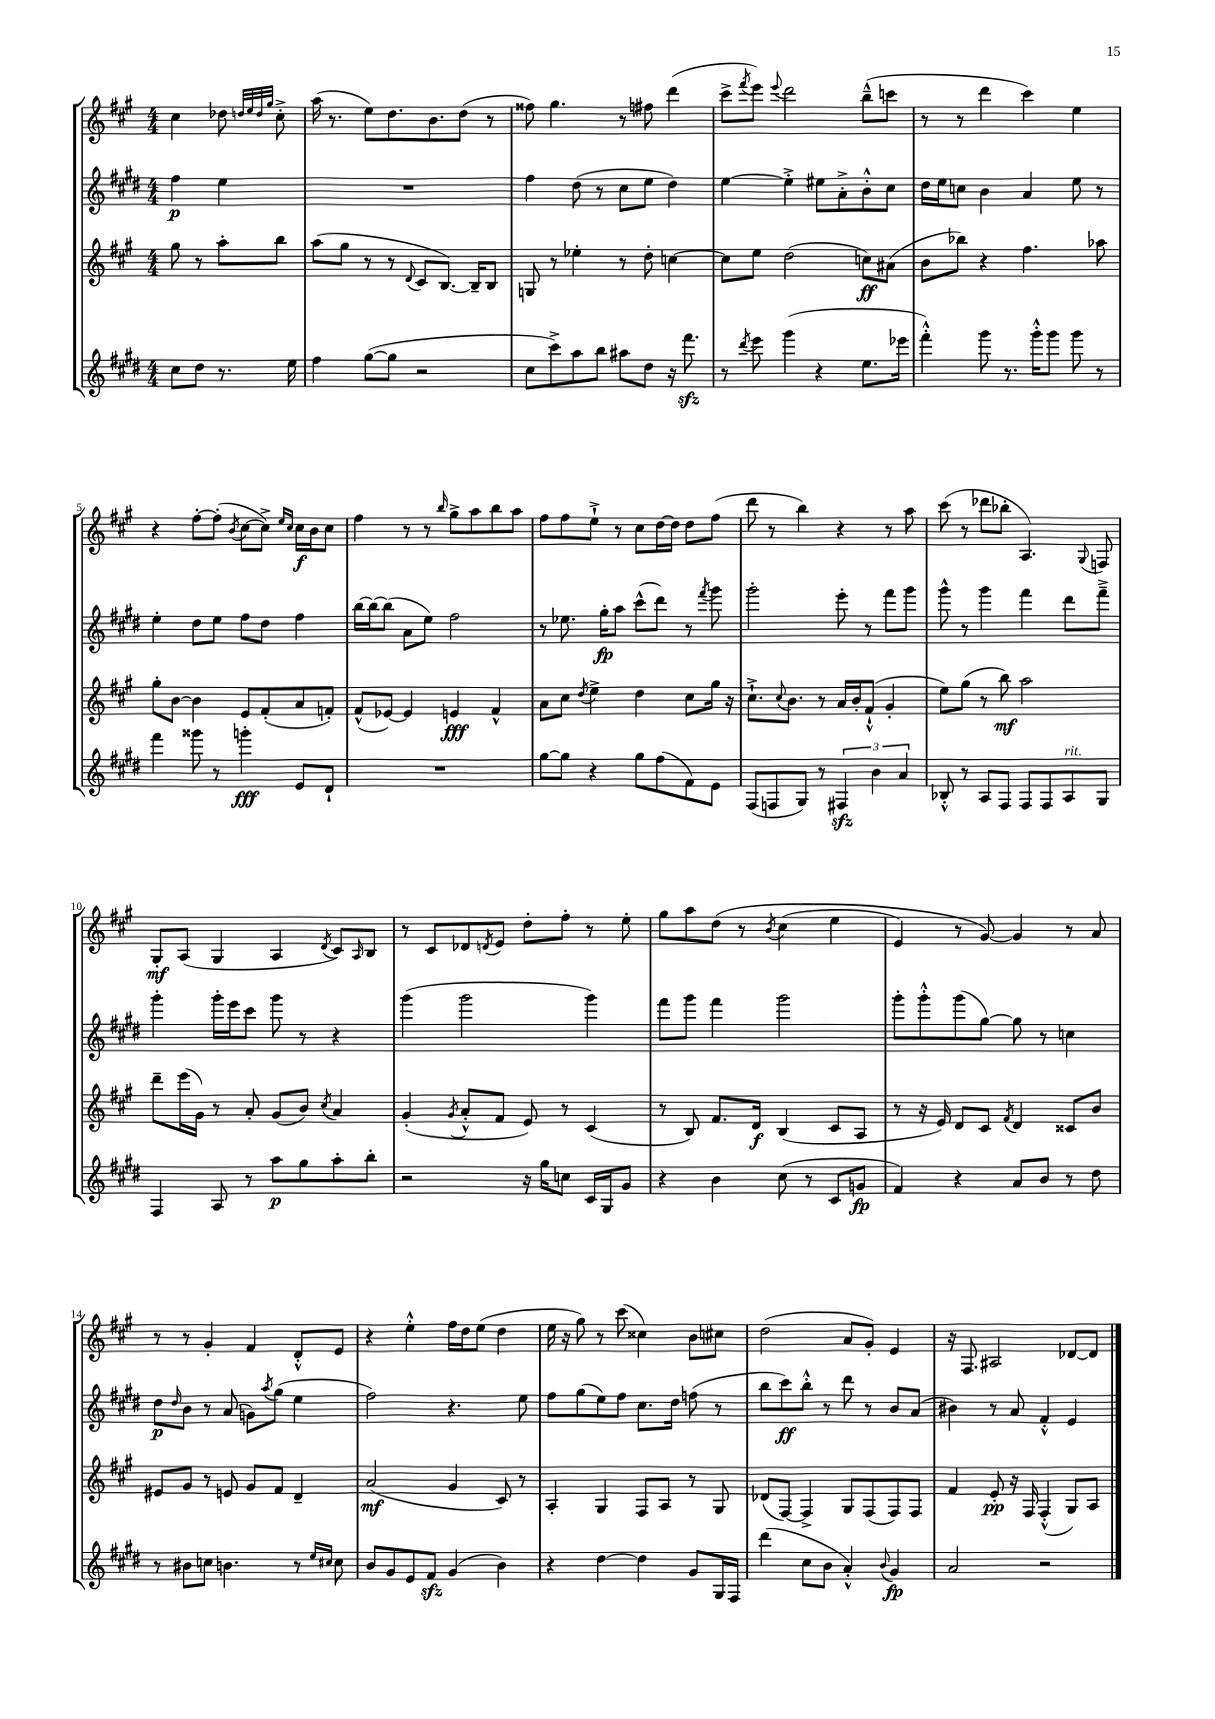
<<
\new StaffGroup <<
\new Staff = "s0" {
    \clef treble \key a \major \numericTimeSignature \time 4/4 \partial 2
    cis''4 des''8 \grace { d''32 e''32 d''32 gis''32 } cis''8-.-> |
    a''16( r8. e''8) d''8. b'8. d''8( r8 |
    fisis''8) gis''4. r8 fis''8 d'''4( |
    cis'''8-> \acciaccatura { fis'''8 } e'''8) \appoggiatura { e'''8 } d'''2 b''8---^( c'''8 |
    r8 r8 d'''4 cis'''4) e''4 |
    r4 fis''8~-. fis''8-.( \acciaccatura { b'8 } cis''8~ cis''8->) \grace { e''16 cis''16 } cis''16\f b'16 cis''8 |
    fis''4 r8 r8 \grace { b''16 } gis''8-> a''8 b''8 a''8 |
    fis''8 fis''8 e''8-!-> r8 cis''8 d''16~ d''16 d''8 fis''8( |
    d'''8 r8 b''4) r4 r8 a''8 |
    cis'''8( r8 des'''8 bes''8-. a4.) \appoggiatura { gis8 } f8 |
    gis8-.\mf a8( gis4 a4 \acciaccatura { d'8 } cis'8) \grace { a16 } b8 |
    r8 cis'8 des'8 \acciaccatura { d'8 } e'8 d''8-. fis''8-. r8 e''8-. |
    gis''8 a''8 d''8\( r8 \acciaccatura { b'8 } cis''4( e''4 |
    e'4) r8 gis'8~\) gis'4 r8 a'8 |
    r8 r8 gis'4-. fis'4 d'8-.-^ e'8 |
    r4 e''4-.-^ fis''16 d''16 e''8( d''4 |
    e''16 r16 gis''8) r8 cis'''8( cisis''4) b'8 cis''8 |
    d''2( a'8 gis'8-.) e'4 |
    r16 fis8. ais2 des'8~ des'8 \bar "|." |
}
\new Staff = "s1" {
    \clef treble \key e \major \numericTimeSignature \time 4/4 \partial 2
    fis''4\p e''4 |
    R1 |
    fis''4 dis''8( r8 cis''8 e''8 dis''4) |
    e''4~ e''4-.-> eis''8 a'8-.-> b'8-.-^ cis''8 |
    dis''16 e''16 c''8 b'4 a'4 e''8 r8 |
    e''4-. dis''8 e''8 fis''8 dis''8 fis''4 |
    b''16~ b''16~ b''8( a'8 e''8) fis''2 |
    r8 ees''8. gis''16-.\fp a''8 cis'''8-^( dis'''8) r8 \acciaccatura { fis'''8 } gis'''8 |
    gis'''2-. e'''8-. r8 fis'''8 gis'''8 |
    gis'''8-^ r8 gis'''4 fis'''4 dis'''8 fis'''8---> |
    gis'''4-. gis'''16-. e'''16 cis'''8 gis'''8 r8 r4 |
    gis'''4( gis'''2 gis'''4) |
    fis'''8 gis'''8 fis'''4 gis'''2 |
    gis'''8-. gis'''8-.-^ gis'''8( gis''8~) gis''8 r8 c''4 |
    dis''8\p \grace { dis''16 } b'8 r8 a'8( g'8) \acciaccatura { a''8 } gis''8( e''4 |
    fis''2) r4. e''8 |
    fis''8 gis''8( e''8) fis''8 cis''8. dis''16 f''8( r8 |
    b''8 cis'''8\ff) b''8-.-^ r8 dis'''8 r8 b'8 a'8( |
    bis'4) r8 a'8 fis'4-.-^ e'4 \bar "|." |
}
\new Staff = "s2" {
    \clef treble \key a \major \numericTimeSignature \time 4/4 \partial 2
    gis''8 r8 a''8-. b''8 |
    a''8( gis''8 r8 r8 \appoggiatura { d'8 } cis'8 b8.~) b16-- b8 |
    g8 r8 ees''4-. r8 d''8-. c''4~ |
    c''8 e''8 d''2( c''8\ff) ais'8( |
    b'8 bes''8) r4 fis''4. aes''8 |
    gis''8-. b'8~ b'4 e'8 fis'8-.( a'8 f'8-.) |
    fis'8-^( ees'8~) ees'4 e'4\fff fis'4-^ |
    a'8 cis''8 \acciaccatura { d''8 } e''4-> d''4 cis''8 gis''16 r16 |
    cis''8.-!-> \appoggiatura { cis''8 } b'8. r8 a'16 b'16-. fis'8-!-^( gis'4-. |
    e''8) gis''8( r8 b''8\mf) a''2 |
    d'''8-- e'''16( gis'16) r8 a'8-. gis'8( b'8) \acciaccatura { cis''8 } a'4 |
    gis'4-.( \acciaccatura { gis'8 } a'8-.-^ fis'8 e'8) r8 cis'4( |
    r8 b8) fis'8. d'16\f b4( cis'8 a8 |
    r8 r16 e'16) d'8 cis'8 \acciaccatura { fis'8 } d'4 cisis'8 b'8 |
    eis'8 gis'8 r8 e'8 gis'8 fis'8 d'4-- |
    a'2\mf( gis'4 cis'8) r8 |
    a4-. gis4 fis8 a8 r8 gis8 |
    des'8( fis8~) fis4-> gis8 fis8( fis8) fis8 |
    fis'4 e'8-.\pp r16 fis16 fis4-.-^( gis8) a8 \bar "|." |
}
\new Staff = "s3" {
    \clef treble \key e \major \numericTimeSignature \time 4/4 \partial 2
    cis''8 dis''8 r8. e''16 |
    fis''4 gis''8~( gis''8 r2 |
    cis''8 cis'''8->) a''8 b''8 ais''8 dis''8 r16 fis'''8.\sfz |
    r8 \acciaccatura { dis'''8 } e'''8 gis'''4( r4 e''8. ees'''16 |
    fis'''4-.-^) gis'''8 r8. gis'''16-.-^ gis'''8 gis'''8 r8 |
    fis'''4 gisis'''8 r8 g'''4-.\fff e'8 dis'8-! |
    R1 |
    gis''8~ gis''8 r4 gis''8 fis''8( fis'8) e'8 |
    fis8( f8 gis8) r8 \tuplet 3/2 { fis4\sfz b'4 a'4 } |
    bes8-.-^ r8 a8 fis8 fis8 fis8 a8^\markup { \italic "rit." } gis8 |
    fis4 a8 r8 a''8\p gis''8 a''8-. b''8-. |
    r2 r16 gis''16 c''8 cis'16 gis16 gis'8 |
    r4 b'4 cis''8( r8 cis'8 g'8\fp |
    fis'4) r4 a'8 b'8 r8 dis''8 |
    r8 bis'8 c''8 b'4. r8 \grace { e''16 cis''16 } cis''8 |
    b'8 gis'8 e'8 fis'8\sfz gis'4( b'4) |
    r4 dis''4~ dis''4 gis'8 gis16 fis16 |
    dis'''4( cis''8 b'8 a'4-.-^) \appoggiatura { b'8 } gis'4\fp |
    a'2 r2 \bar "|." |
}
>>
>>
